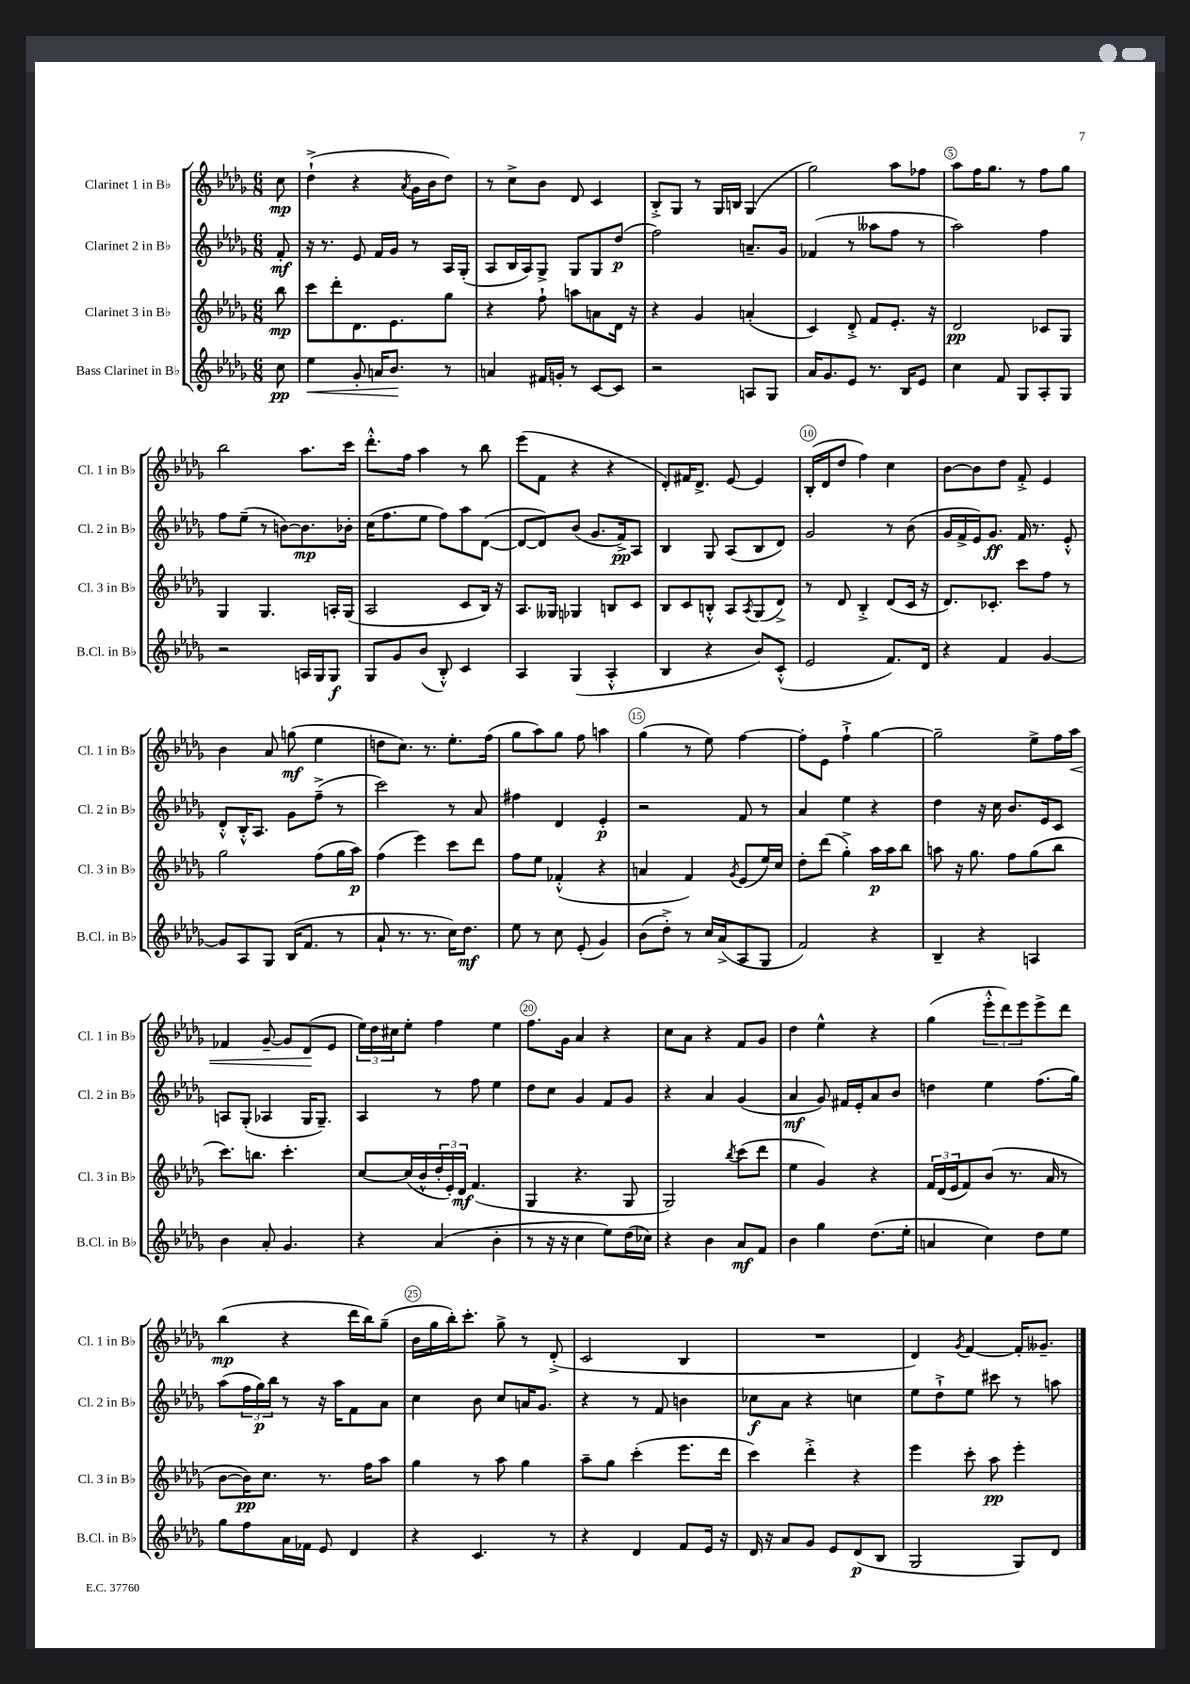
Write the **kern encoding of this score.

**kern	**dynam	**kern	**dynam	**kern	**dynam	**kern	**dynam
*part4	*part4	*part3	*part3	*part2	*part2	*part1	*part1
*staff4	*staff4	*staff3	*staff3	*staff2	*staff2	*staff1	*staff1
*I"Bass Clarinet in B♭	*	*I"Clarinet 3 in B♭	*	*I"Clarinet 2 in B♭	*	*I"Clarinet 1 in B♭	*
*I'B.Cl. in B♭	*	*I'Cl. 3 in B♭	*	*I'Cl. 2 in B♭	*	*I'Cl. 1 in B♭	*
*clefG2	*	*clefG2	*	*clefG2	*	*clefG2	*
*k[b-e-a-d-g-]	*	*k[b-e-a-d-g-]	*	*k[b-e-a-d-g-]	*	*k[b-e-a-d-g-]	*
*M6/8	*	*M6/8	*	*M6/8	*	*M6/8	*
=	=	=	=	=	=	=	=
8cc\	pp	8bb-\	mp	8f'/	mf	8cc\	mp
=1	=1	=1	=1	=1	=1	=1	=1
!	!LO:HP:b	!	!	!	!	!	!
4ee-\	<	8ccc\L	.	16r	.	(4dd-`^\	.
.	.	.	.	8.r	.	.	.
.	.	8ddd-'\	.	.	.	.	.
8g-'/	.	8.d-\	.	8e-/	.	4r	.
16an/KL	.	.	.	16f/LL	.	.	.
8.b-/J	.	8.e-\	.	16g-/JJ	.	.	.
.	.	.	.	.	.	8qa-/	.
.	.	.	.	8r	.	16g-\LL	.
.	.	.	.	.	.	16b-\J	.
8r	[	8gg-\J	.	16A-/LL	.	8dd-\J)	.
.	.	.	.	(16G-'/JJ	.	.	.
=2	=2	=2	=2	=2	=2	=2	=2
4an/	.	4r	.	8A-/L	.	8r	.
.	.	.	.	16B-/L	.	8cc^\L	.
.	.	.	.	16A-/J)	.	.	.
16f#X/LL	.	8ff`\	.	8G-^/J	.	8b-\J	.
16gn'/JJ	.	.	.	.	.	.	.
8r	.	8aan\L	.	8G-/L	.	8d-/	.
[8c/L	.	8an\	.	8G-/	.	4c/	.
8c/J]	.	16d-\Jk	.	(8dd-/J	p	.	.
.	.	16r	.	.	.	.	.
=3	=3	=3	=3	=3	=3	=3	=3
2r	.	4r	.	2ff\)	.	8B-'^/L	.
.	.	.	.	.	.	8G-/J	.
.	.	4g-/	.	.	.	8r	.
.	.	.	.	.	.	16G-/LL	.
.	.	.	.	.	.	16Bn/JJ	.
8An/L	.	(4an'/	.	8.an~/L	.	(4G-/	.
8G-/J	.	.	.	.	.	.	.
.	.	.	.	16g-/Jk	.	.	.
=4	=4	=4	=4	=4	=4	=4	=4
16a-/KL	.	4c/)	.	(4f-X/	.	2gg-\)	.
8.g-/	.	.	.	.	.	.	.
8e-/J	.	8d-'^/	.	8r	.	.	.
8.r	.	8f/L	.	8aa--X\L	.	.	.
.	.	8.e-'/J	.	8ff\J	.	8aa-\L	.
16B-/KL	.	.	.	.	.	.	.
8e-/J	.	.	.	8r	.	8ff-X\J	.
.	.	16r	.	.	.	.	.
=5	=5	=5	=5	=5	=5	=5	=5
4cc\	.	2d-/	pp	2aa-\)	.	8aa-\L	.
.	.	.	.	.	.	16ff\K	.
.	.	.	.	.	.	8.gg-\J	.
8f/	.	.	.	.	.	.	.
8G-/L	.	.	.	.	.	8r	.
8A-'/	.	8c-X/L	.	4ff\	.	8ff\L	.
8G-/J	.	8G-/J	.	.	.	8gg-\J	.
!!LO:LB:g=z
=6	=6	=6	=6	=6	=6	=6	=6
2r	.	4G-/	.	8ff\L	.	2bb-\	.
.	.	.	.	(8ee-~\J	.	.	.
.	.	4.G-/	.	8r	.	.	.
.	.	.	.	[8bn\L)	.	.	.
16An/LL	.	.	.	8.b\]	mp	8.aa-\L	.
16G-/J	.	.	.	.	.	.	.
8G-/J	f	16An'/LL	.	.	.	.	.
.	.	(16G-/JJ	.	16b-X'\Jk	.	16ccc\Jk	.
=7	=7	=7	=7	=7	=7	=7	=7
8G-/L	.	2A-/	.	(16cc\KL	.	8.ddd-'^^\L	.
.	.	.	.	8.ff\	.	.	.
8g-/	.	.	.	.	.	.	.
.	.	.	.	.	.	16ff\Jk	.
(8b-/J	.	.	.	8ee-\J	.	4aa-\	.
8B-'^^/)	.	.	.	8ff\L)	.	.	.
4c/	.	8c/L	.	8aa-\	.	8r	.
.	.	16B-/Jk)	.	([8d-\J	.	8bb-\	.
.	.	16r	.	.	.	.	.
=8	=8	=8	=8	=8	=8	=8	=8
4A-/	.	8.A-/L	.	8d-/L_	.	(8eee-\L	.
.	.	.	.	8d-/])	.	8f\J	.
.	.	16G--X/Jk	.	.	.	.	.
(4G-/	.	4G-X/	.	(8b-/J	.	4r	.
.	.	.	.	8.g-/L	.	.	.
4A-'^^/	.	8Bn/L	.	.	.	4r	.
.	.	.	.	16f^/k)	pp	.	.
.	.	8c/J	.	8A-/J	.	.	.
=9	=9	=9	=9	=9	=9	=9	=9
4B-/	.	8B-/L	.	4B-/	.	8d-'/L)	.
.	.	8c/	.	.	.	16f#X/K	.
.	.	.	.	.	.	8.d-^/J	.
4r	.	8Bn'^^/J	.	8G-/	.	.	.
.	.	8A-/L	.	(8A-/L	.	[8e-/	.
.	.	8qA-/	.	.	.	.	.
8b-/L)	.	(8G-/	.	8B-/	.	4e-/]	.
(8c'^^/J	.	8d-^/J)	.	8d-/J)	.	.	.
=10	=10	=10	=10	=10	=10	=10	=10
2e-/	.	8r	.	2g-/	.	(16B-'/LL	.
.	.	.	.	.	.	16d-/J	.
.	.	8d-/	.	.	.	8dd-/J	.
.	.	4B-'^/	.	.	.	4ff\)	.
8.f/L)	.	(8d-/L	.	8r	.	4cc\	.
.	.	16c/Jk	.	(8b-\	.	.	.
16d-/Jk	.	16r	.	.	.	.	.
=11	=11	=11	=11	=11	=11	=11	=11
4r	.	8.d-/L)	.	16g-/LL	.	[8b-\L	.
.	.	.	.	16f^/	.	.	.
.	.	.	.	16e-/J)	.	8b-\]	.
.	.	8.c-X'/J	.	8.g-/J	ff	.	.
4f/	.	.	.	.	.	8dd-\J	.
.	.	8ccc\L	.	16f/	.	8f'^/	.
.	.	.	.	8.r	.	.	.
[4g-/	.	8ff\J	.	.	.	4e-/	.
.	.	8r	.	8e-'^^/	.	.	.
!!LO:LB:g=z
=12	=12	=12	=12	=12	=12	=12	=12
8g-/L]	.	2gg-\	.	8d-'^^/L	.	4b-\	.
8A-/	.	.	.	16B-'^^/K	.	.	.
.	.	.	.	8.A-/J	.	.	.
8G-/J	.	.	.	.	.	8a-/	.
(16B-/KL	.	.	.	8g-\L	.	(8ggn\	mf
8.f/J	.	.	.	.	.	.	.
.	.	(8ff\L	.	(8ff~^\J	.	4ee-\	.
8r	.	16gg-\L	.	8r	.	.	.
.	.	16aa-\JJ)	p	.	.	.	.
=13	=13	=13	=13	=13	=13	=13	=13
8a-`/	.	(4ff\	.	2ccc\)	.	8ddn\L	.
8.r	.	.	.	.	.	8.cc\J)	.
.	.	4eee-\)	.	.	.	.	.
8.r	.	.	.	.	.	8.r	.
16cc\KL)	.	8ccc\L	.	8r	.	8.ee-'\L	.
8.dd-\J	mf	.	.	.	.	.	.
.	.	8ddd-\J	.	8a-/	.	.	.
.	.	.	.	.	.	(16ff\Jk	.
=14	=14	=14	=14	=14	=14	=14	=14
8ee-\	.	8ff\L	.	4ff#X\	.	8gg-\L	.
8r	.	8ee-\J	.	.	.	8aa-\)	.
8cc\	.	(4f-X'^^/	.	4d-/	.	8gg-\J	.
(8e-'/	.	.	.	.	.	8ff\	.
4g-/)	.	4r	.	4e-'/	p	4aan\	.
=15	=15	=15	=15	=15	=15	=15	=15
(8b-\L	.	4an/	.	2r	.	(4gg-\	.
8dd-'^\J)	.	.	.	.	.	.	.
8r	.	4f/)	.	.	.	8r	.
16cc/LL	.	.	.	.	.	8ee-\)	.
(16a-^/J	.	.	.	.	.	.	.
.	.	8qg-/	.	.	.	.	.
8A-/	.	(8e-/L	.	8f/	.	[4ff\	.
8G-/J	.	16ee-/L)	.	8r	.	.	.
.	.	16cc/JJ	.	.	.	.	.
=16	=16	=16	=16	=16	=16	=16	=16
2f/)	.	8dd-'\L	.	4a-/	.	8ff'\L]	.
.	.	(8ddd-\J	.	.	.	8e-\J	.
.	.	4gg-'^\)	.	4ee-\	.	4ff`^\	.
4r	.	16aa-\LL	p	4r	.	[4gg-\	.
.	.	16aa-\J	.	.	.	.	.
.	.	8bb-\J	.	.	.	.	.
=17	=17	=17	=17	=17	=17	=17	=17
4B-~/	.	8aan\	.	4dd-\	.	2gg-~\]	.
.	.	16r	.	.	.	.	.
.	.	8.gg-\	.	.	.	.	.
4r	.	.	.	16r	.	.	.
.	.	.	.	16cc\	.	.	.
.	.	8ff\L	.	8.b-/L	.	.	.
4An/	.	(8gg-\	.	.	.	8ee-^\L	.
.	.	.	.	16e-/k	.	.	.
.	.	8bb-\J	.	8c/J	.	16ff\L	.
!	!	!	!	!	!	!	!LO:HP:b
.	.	.	.	.	.	16aa-\JJ	<
!!LO:LB:g=z
=18	=18	=18	=18	=18	=18	=18	=18
4b-\	.	8.ccc\L)	.	8An/L	.	4f-X/	.
.	.	.	.	(8G-'/J	.	.	.
.	.	8.bbn\J	.	.	.	.	.
8a-'/	.	.	.	4A-X/	.	[8g-~/	.
4.g-/	.	4.ccc'\	.	.	.	8g-/L]	.
.	.	.	.	16G-/KL	.	(8d-/	.
.	.	.	.	8.G-~/J)	.	.	.
.	.	.	.	.	.	8e-/J	[
=19	=19	=19	=19	=19	=19	=19	=19
4r	.	[8cc/L	.	4A-/	.	24ee-\LL)	.
.	.	.	.	.	.	24dd-\	.
.	.	.	.	.	.	24cc#X\J	.
.	.	(16cc/L]	.	.	.	8ee-'\J	.
.	.	16b-^^/	.	.	.	.	.
(4a-/	.	24dd-'/	.	8r	.	4ff\	.
.	.	24e-'/)	.	.	.	.	.
.	.	24d-/JJ	mf	.	.	.	.
.	.	(4.f/	.	8ff\	.	.	.
4b-'\	.	.	.	4ee-\	.	4ee-\	.
=20	=20	=20	=20	=20	=20	=20	=20
8r	.	4G-/	.	8dd-\L	.	8.ff\L	.
16r	.	.	.	8cc\J	.	.	.
16r	.	.	.	.	.	16g-\Jk	.
4cc\	.	4.r	.	4g-/	.	4a-/	.
8ee-\L)	.	.	.	8f/L	.	4r	.
(16dd-\L	.	8G-/	.	8g-/J	.	.	.
16cc-X\JJ)	.	.	.	.	.	.	.
=21	=21	=21	=21	=21	=21	=21	=21
4r	.	2G-/)	.	4r	.	8cc\L	.
.	.	.	.	.	.	8a-\J	.
4b-\	.	.	.	4a-/	.	4r	.
.	.	8qbb-/	.	.	.	.	.
8a-/L	mf	(8ccc\L	.	(4g-/	.	8f/L	.
8f/J	.	8ddd-\J	.	.	.	8g-/J	.
=22	=22	=22	=22	=22	=22	=22	=22
4b-\	.	4ee-\	.	4a-/	mf	4dd-\	.
4gg-\	.	4g-/)	.	8g-/)	.	4ee-^^\	.
.	.	.	.	16f#X/LL	.	.	.
.	.	.	.	16e-'/J	.	.	.
(8.dd-\L	.	4r	.	8a-/	.	4r	.
.	.	.	.	8b-/J	.	.	.
16ee-'\Jk	.	.	.	.	.	.	.
=23	=23	=23	=23	=23	=23	=23	=23
4an/	.	24f/LL	.	4ddn\	.	(4gg-\	.
.	.	(24d-/	.	.	.	.	.
.	.	24e-/J	.	.	.	.	.
.	.	8f/)	.	.	.	.	.
4cc\)	.	(8b-/J	.	4ee-\	.	12eee-'^^\L	.
.	.	.	.	.	.	12ddd-\)	.
.	.	8.r	.	.	.	.	.
.	.	.	.	.	.	12eee-\	.
8dd-\L	.	.	.	(8.ff\L	.	8eee-^\	.
.	.	16a-/	.	.	.	.	.
8ee-\J	.	8r	.	.	.	8ddd-\J	.
.	.	.	.	16gg-\Jk)	.	.	.
!!LO:LB:g=z
=24	=24	=24	=24	=24	=24	=24	=24
8gg-\L	.	[8b-\L	.	(8aa-\L	.	(4bb-\	mp
8ff\	.	16b-\K])	pp	24ff\L	.	.	.
.	.	.	.	24gg-\)	p	.	.
.	.	8.cc\J	.	.	.	.	.
.	.	.	.	24bb-\JJ	.	.	.
16a-\L	.	.	.	8r	.	4r	.
16f-X\JJ	.	.	.	.	.	.	.
8e-/	.	8.r	.	16r	.	.	.
.	.	.	.	16aa-\KL	.	.	.
4d-/	.	.	.	8f\	.	16ddd-\LL	.
.	.	16ff\KL	.	.	.	16bb-\J)	.
.	.	8aa-\J	.	8a-\J	.	(8gg-~\J	.
=25	=25	=25	=25	=25	=25	=25	=25
4r	.	4gg-\	.	4cc\	.	16b-\LL	.
.	.	.	.	.	.	16gg-\	.
.	.	.	.	.	.	16bb-'\J)	.
.	.	.	.	.	.	8.ccc'\J	.
4.c/	.	8r	.	8b-\	.	.	.
.	.	8aa-\	.	8cc/L	.	8gg-^\	.
.	.	4gg-\	.	16an/K	.	8r	.
.	.	.	.	8.g-/J	.	.	.
8r	.	.	.	.	.	(8d-'^/	.
=26	=26	=26	=26	=26	=26	=26	=26
4r	.	8aa-~\L	.	4r	.	2c/	.
.	.	8gg-\J	.	.	.	.	.
4d-/	.	(4ccc'\	.	8r	.	.	.
.	.	.	.	8f/	.	.	.
8f/L	.	8.eee-\L	.	4bn\	.	4B-/	.
16e-/Jk	.	.	.	.	.	.	.
16r	.	16ddd-\Jk	.	.	.	.	.
=27	=27	=27	=27	=27	=27	=27	=27
16d-/	.	4ccc\)	.	8cc-X\L	f	2.r	.
16r	.	.	.	.	.	.	.
8a-/L	.	.	.	8a-\J	.	.	.
8g-/J	.	4ddd-'^\	.	4r	.	.	.
8e-/L	.	.	.	.	.	.	.
(8d-/	p	4r	.	4ccn\	.	.	.
8B-/J	.	.	.	.	.	.	.
=28	=28	=28	=28	=28	=28	=28	=28
2G-/	.	4eee-\	.	8ee-\L	.	4d-/)	.
.	.	.	.	8dd-`^\	.	.	.
.	.	.	.	.	.	8qg-/	.
.	.	8ccc'\	.	8ee-\J	.	[4f/	.
.	.	8aa-\	pp	8ccc#X\	.	.	.
8G-/L)	.	4eee-'\	.	8r	.	16f'/KL]	.
.	.	.	.	.	.	8.g--X~/J	.
8d-/J	.	.	.	8aan\	.	.	.
==	==	==	==	==	==	==	==
*-	*-	*-	*-	*-	*-	*-	*-
